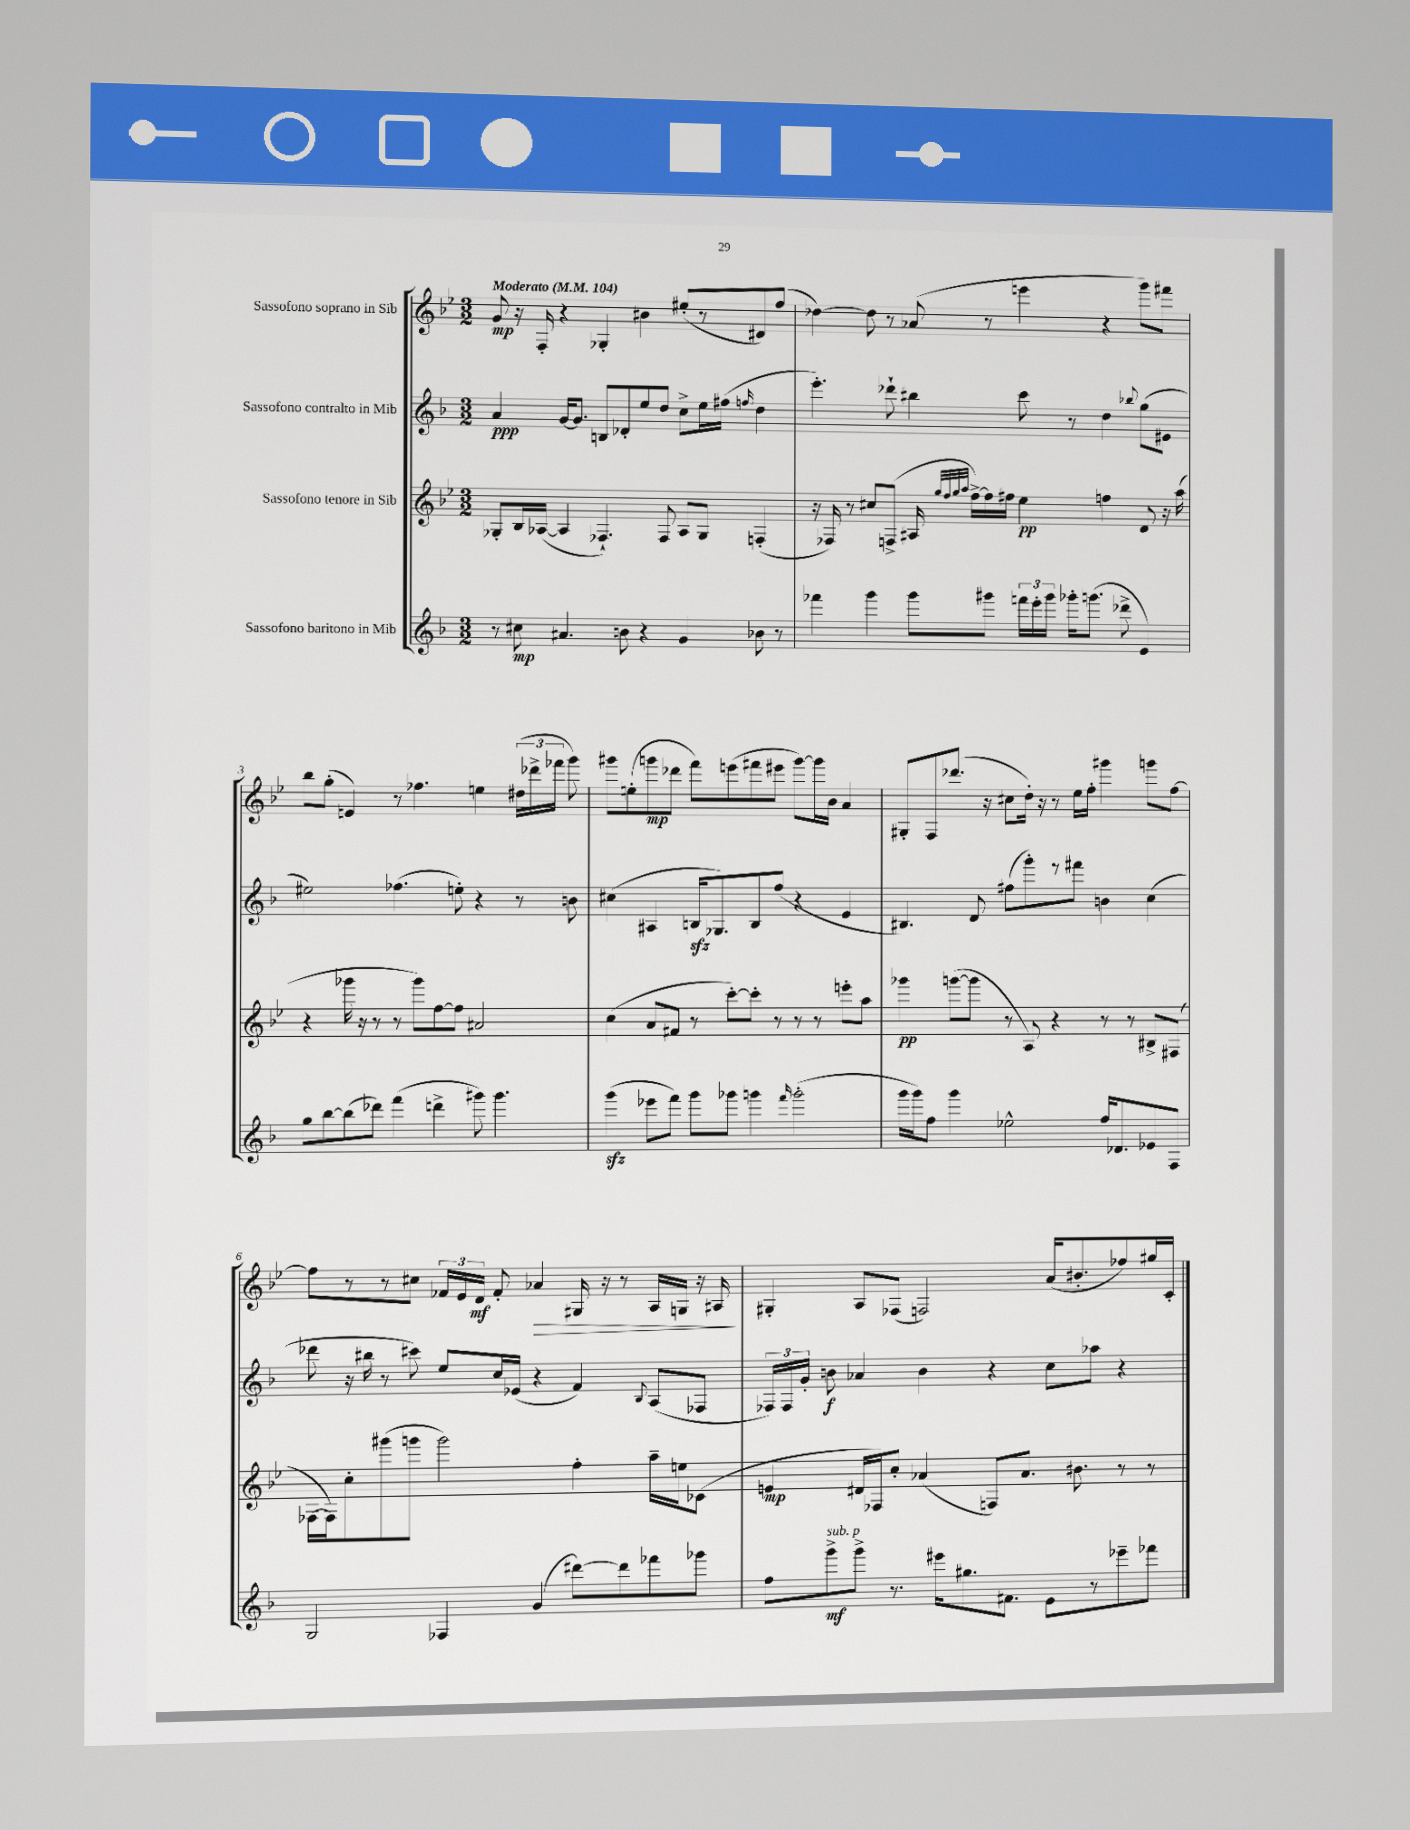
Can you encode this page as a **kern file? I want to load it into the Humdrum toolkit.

**kern	**kern	**kern	**kern
*staff4	*staff3	*staff2	*staff1
*clefG2	*clefG2	*clefG2	*clefG2
*k[b-]	*k[b-e-]	*k[b-]	*k[b-e-]
*M3/2	*M3/2	*M3/2	*M3/2
*MM104	*MM104	*MM104	*MM104
8r	8G-'	4a	8g
8cc#	16B-	.	16r
.	([16A-	.	16F'
4.a#	4A-]	[16g	4r
.	.	8.g]	.
.	4.F-`)	8B	4G-'
8b	.	8d-'	.
4r	.	8ee	4b#
.	8F-	8dd	.
4g	8A-	8cc^	(8ee#'
.	8G-	16ee	8r
.	.	(16ff#	.
.	.	16qqff	.
8b-	(4F'	4dd	8d#)
8r	.	.	(8ff
=	=	=	=
4fff-	16r	4.eee')	[4dd-)
.	16F-)	.	.
.	8r	.	.
4ggg	8cc#	.	8dd-]
.	(8F^	8ddd-`	8r
8ggg	16A#	4bb#	(8a-
.	32qqgg	.	.
.	32qqff	.	.
.	32qqgg	.	.
.	32qqaa	.	.
.	[16ff^)	.	.
8ggg#	16ff]	.	8r
.	16ff#	.	.
24fff	4ee-	8ccc	4eee
24eee'	.	.	.
24ggg#	.	.	.
16ggg-'	.	8r	.
(8.ggg	.	.	.
.	4ff	4dd	4r
8ddd-^	.	.	.
.	.	8qqbb-	.
4e)	8d	(8gg	8ggg)
.	16r	8e#	8fff#
.	(16aa	.	.
=	=	=	=
8gg	4r	2ee#)	8bb-
[8bb-	.	.	(8gg'
(8bb-]	16ggg-	.	4e)
.	16r	.	.
8ddd-)	8r	.	.
(4fff	8r	(4.ff-	8r
.	8ggg-)	.	4.ff-
4ddd^	[8ff	.	.
.	8ff]	8ee')	.
8ggg#)	2a#	4r	4ee
4.ggg#	.	.	.
.	.	8r	(24dd#
.	.	.	24ddd-^
.	.	.	24fff-
.	.	8b	8ggg)
=	=	=	=
(4ggg	(4cc	(4cc#	8ggg#
.	.	.	(8ee'
8eee-	8a	4A#	8ggg
8fff)	8f#	.	8ddd-
8ggg	8r	16B	8fff)
.	.	8.G-)	.
8ggg-	[8ccc')	.	(8eee
4ggg	8ccc']	8B	8fff#
.	8r	(8ff	8eee#
16qqfff	.	.	.
(2ggg'	8r	4r	[8ggg)
.	8r	.	16ggg]
.	.	.	16b-
.	8eee'	4e	4a
.	8aa	.	.
=	=	=	=
16ggg	4ggg-	4.B#)	8G#'
16ggg)	.	.	.
8ff	.	.	8F
4ggg	([8ggg	.	(8.ddd-
.	8ggg]	8d	.
.	.	.	16r
2ee-^^	8r	(8ff#	8cc#
.	8A)	8ggg')	16dd')
.	.	.	16r
.	4r	8r	8r
.	.	8fff#	16ee-
.	.	.	16ff'
16ff	8r	4b	4ggg#
8.d-	.	.	.
.	8r	.	.
8e-	8B#^	(4cc	8ggg
8F	(8F#	.	[8ff
=	=	=	=
2G	[16F-	8ddd-	8ff]
.	16F-])	.	.
.	8cc'	16r	8r
.	.	16bb#	.
.	(8ggg#	8r	8r
.	8ggg	8ccc#)	8cc#
4F-	2ggg)	8ee	24f-
.	.	.	24e-
.	.	.	24d
.	.	16cc	8f-'
.	.	(16e-	.
(4g	.	4r	4a-
[8ddd#)	4ff'	4f)	16G#
.	.	.	16r
8ddd#]	.	.	8r
.	.	8qqB-	.
8fff-	16aa~	(8A	16A
.	16ee	.	16G
8ggg-	(8c-	8F-	16r
.	.	.	16A#
=	=	=	=
8ff	4e	24F-)	4G#'
.	.	24F-	.
.	.	24g'	.
8ggg^	.	8b	.
8ggg^	16d#	4a-	8A
.	16F-)	.	.
8.r	8cc'	.	(8F-
.	(4a-	4b	2F)
16eee#	.	.	.
8.gg#	.	.	.
.	8F)	4r	.
8.f#	.	.	.
.	8.a-	.	.
8e	.	8cc	(16a
.	8.b#	.	8.b#'
8r	.	8aa-	.
8eee-~	8r	4r	8ff-)
8fff-	8r	.	16gg#
.	.	.	16c'
==	==	==	==
*-	*-	*-	*-
